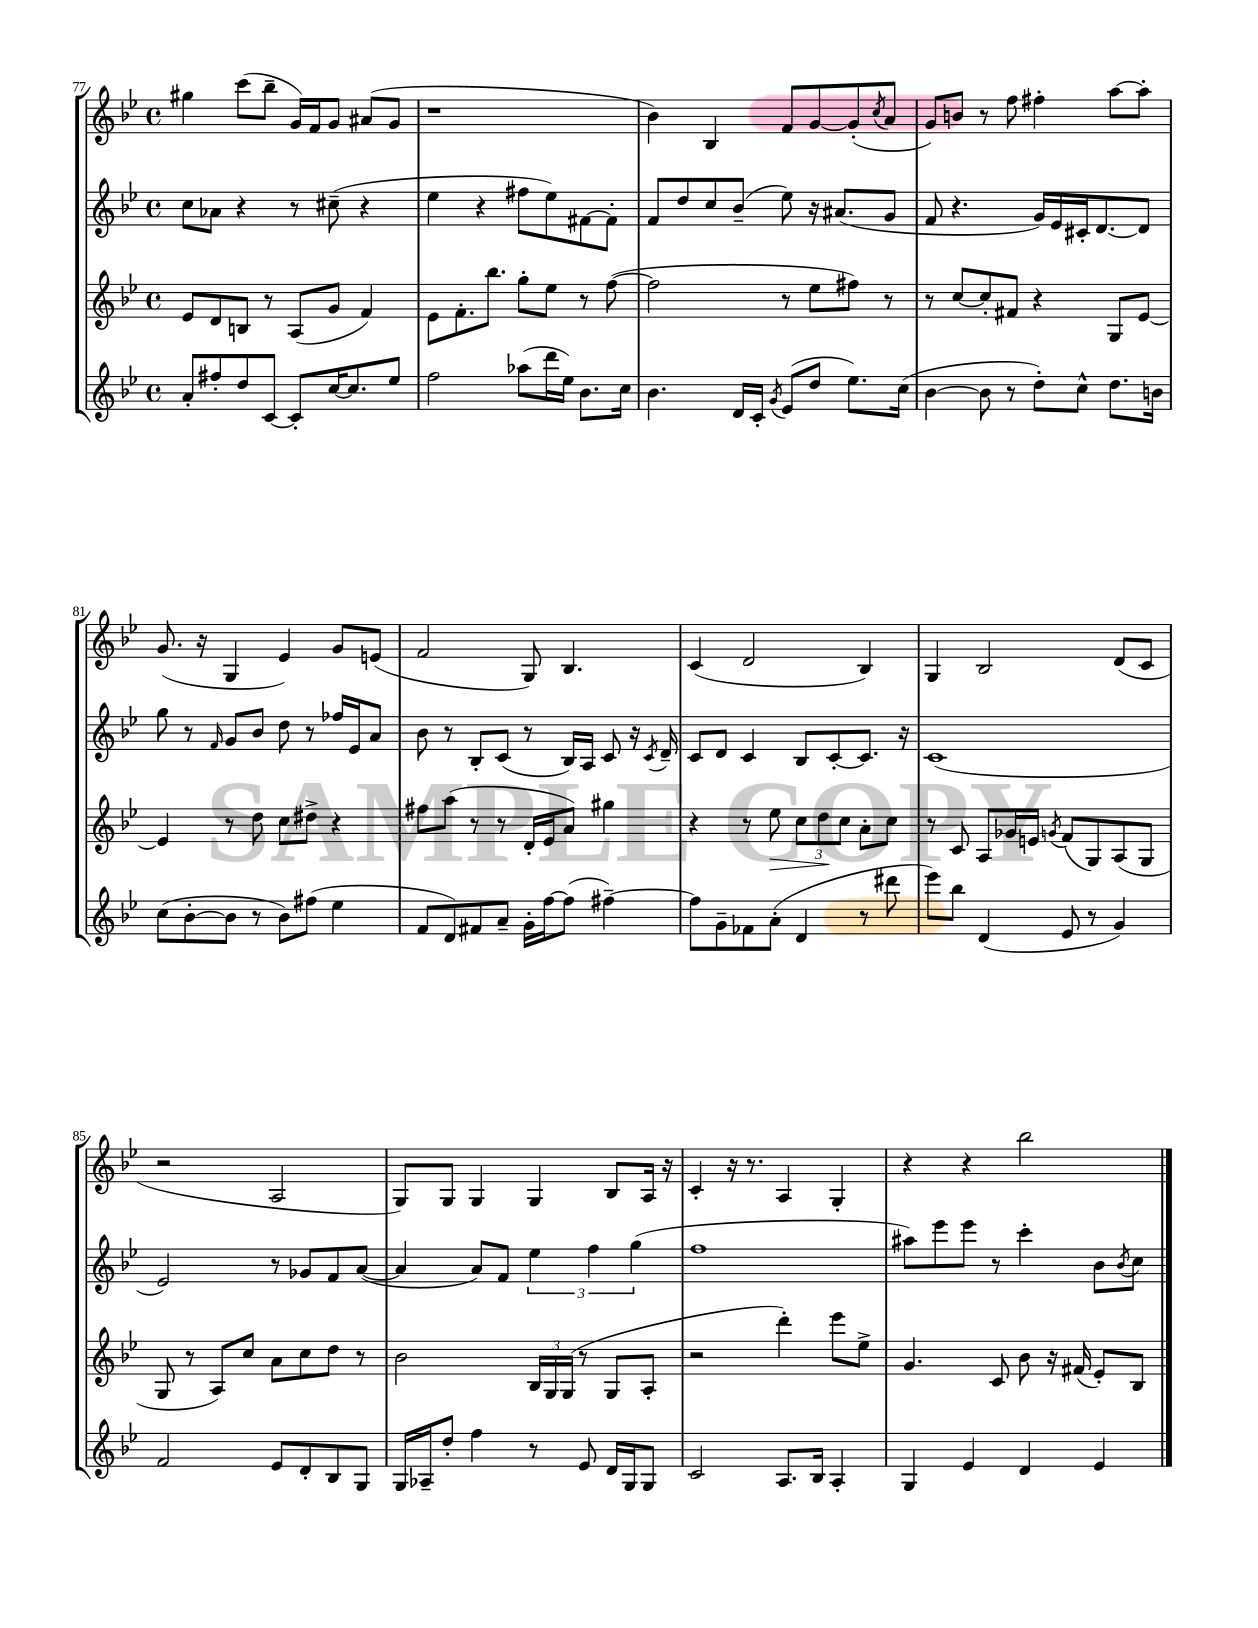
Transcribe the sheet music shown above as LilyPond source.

<<
\new StaffGroup <<
\new Staff = "s0" {
    \clef treble \key bes \major \defaultTimeSignature \time 4/4
    gis''4 c'''8( bes''8-- g'16) f'16 g'8 ais'8( g'8 |
    r1 |
    bes'4) bes4 f'8 g'8~ g'8-.( \acciaccatura { c''8 } a'8 |
    g'8) b'8 r8 f''8 fis''4-. a''8~ a''8-. |
    g'8.( r16 g4 ees'4) g'8 e'8( |
    f'2 g8) bes4. |
    c'4( d'2 bes4) |
    g4 bes2 d'8( c'8 |
    r2 a2 |
    g8) g8 g4 g4 bes8 a16 r16 |
    c'4-. r16 r8. a4 g4-. |
    r4 r4 bes''2 \bar "|." |
}
\new Staff = "s1" {
    \clef treble \key bes \major \defaultTimeSignature \time 4/4
    c''8 aes'8 r4 r8 cis''8--( r4 |
    ees''4 r4 fis''8 ees''8) fis'8~ fis'8-. |
    f'8 d''8 c''8 bes'8--( ees''8) r16 ais'8.( g'8 |
    f'8 r4. g'16) ees'16 cis'16-. d'8.~ d'8 |
    g''8 r8 \grace { f'16 } g'8 bes'8 d''8 r8 fes''16 ees'16 a'8 |
    bes'8 r8 bes8-. c'8( r8 bes16) a16 c'8 r16 \acciaccatura { c'8 } d'16-- |
    c'8 d'8 c'4 bes8 c'8~-. c'8. r16 |
    c'1( |
    ees'2) r8 ges'8 f'8 a'8~( |
    a'4 a'8) f'8 \tuplet 3/2 { ees''4 f''4 g''4( } |
    f''1 |
    ais''8) ees'''8 ees'''8 r8 c'''4-. bes'8 \acciaccatura { bes'8 } c''8 \bar "|." |
}
\new Staff = "s2" {
    \clef treble \key bes \major \defaultTimeSignature \time 4/4
    ees'8 d'8 b8 r8 a8( g'8 f'4) |
    ees'8 f'8.-. bes''8. g''8-. ees''8 r8 f''8~( |
    f''2 r8 ees''8 fis''8) r8 |
    r8 c''8~ c''8-. fis'8 r4 g8 ees'8~ |
    ees'4 r8 d''8 c''8 dis''8-> r4 |
    fis''8 a''8( r8 r8 d'16-. ees'16 a'8) gis''4 |
    r4 r8 ees''8\> \tuplet 3/2 { c''8 d''8\! c''8 } a'8-. c''8 |
    r8 c'8 a8 ges'16 e'16 \acciaccatura { g'8 } f'8( g8) a8( g8 |
    g8 r8 a8) c''8 a'8 c''8 d''8 r8 |
    bes'2 \tuplet 3/2 { bes16 g16 g16( } r8 g8 a8-. |
    r2 d'''4-.) ees'''8 ees''8-> |
    g'4. c'8 bes'8 r16 fis'16( ees'8-.) bes8 \bar "|." |
}
\new Staff = "s3" {
    \clef treble \key bes \major \defaultTimeSignature \time 4/4
    a'8-. fis''8-. d''8 c'8~ c'8-. c''16~ c''8. ees''8 |
    f''2 aes''8( d'''16 ees''16) bes'8. c''16 |
    bes'4. d'16 c'16-. \acciaccatura { g'8 } ees'8( d''8 ees''8.) c''16( |
    bes'4~ bes'8 r8 d''8-.) c''8-^ d''8. b'16 |
    c''8( bes'8~-. bes'8 r8 bes'8) fis''8( ees''4 |
    f'8 d'8) fis'8 a'8-- g'16-. f''16~ f''8( fis''4~--) |
    fis''8 g'8-- fes'8 a'8-.( d'4 r8 dis'''8 |
    ees'''8) bes''8 d'4( ees'8 r8 g'4) |
    f'2 ees'8 d'8-. bes8 g8 |
    g16 aes16-- d''8-. f''4 r8 ees'8 d'16 g16 g8 |
    c'2 a8. bes16 a4-. |
    g4 ees'4 d'4 ees'4 \bar "|." |
}
>>
>>
\layout { \context { \Score currentBarNumber = #77 } }
